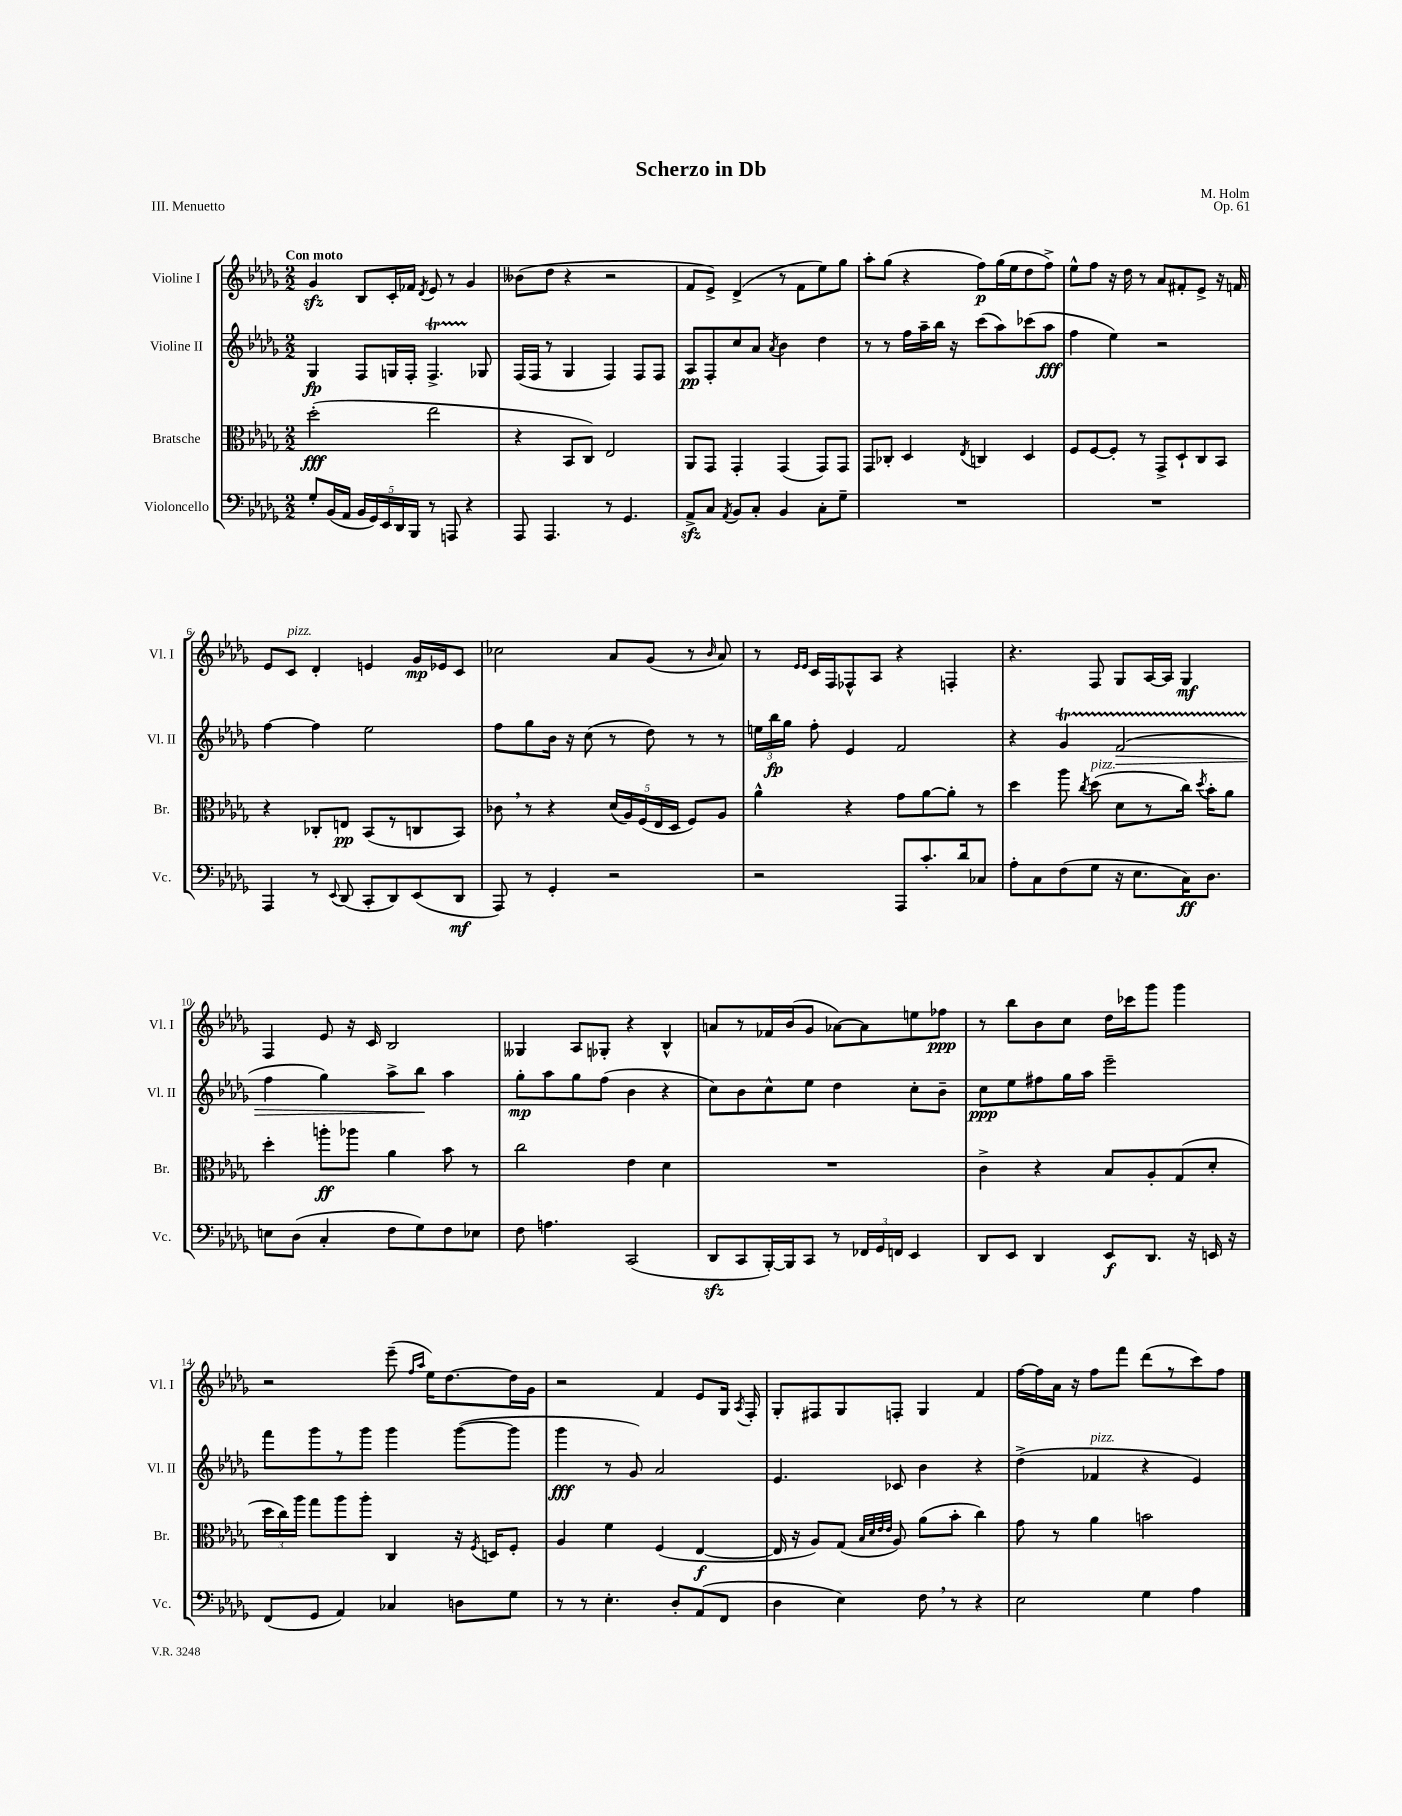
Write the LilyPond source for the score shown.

\header { title = "Scherzo in Db" composer = "M. Holm" opus = "Op. 61" piece = "III. Menuetto" }
<<
\new StaffGroup <<
\new Staff = "s0" \with { instrumentName = "Violine I" shortInstrumentName = "Vl. I" } {
    \clef treble \key des \major \numericTimeSignature \time 2/2 \tempo "Con moto"
    \autoBeamOff ges'4\sfz bes8[ c'16-. fes'16] \acciaccatura { des'8 } ees'8 r8 ges'4 |
    beses'8[( des''8] r4 r2 |
    f'8[ ees'8]->) des'4->( r8 f'8[ ees''8) ges''8] |
    aes''8[-. ges''8]( r4 f''8[\p) ges''16( ees''16 des''8 f''8]->) |
    ees''8[-^ f''8] r16 des''16 r8 aes'8[ fis'8-. ees'8]-> r16 f'16 |
    ees'8[ c'8]^\markup { \italic "pizz." } des'4-. e'4 ges'16[\mp ees'16 c'8] |
    ces''2 aes'8[ ges'8]( r8 \grace { bes'16 } aes'8) |
    r8 \grace { ees'16[ ees'16] } c'16[ f16 fes8-^ aes8] r4 f4-. |
    r4. f8 ges8[ aes16~ aes16] ges4\mf |
    f4 ees'8 r16 c'16 bes2 |
    geses4 aes8[ ges8]-. r4 bes4-^ |
    a'8[ r8 fes'16 bes'16( ges'8] aes'8[~) aes'8 e''8 fes''8]\ppp |
    r8 bes''8[ bes'8 c''8] des''16[ ces'''16 ges'''8] ges'''4 |
    r2 ees'''8--( \grace { f''16[ aes''16] } ees''16[) des''8.~ des''16 ges'16] |
    r2 f'4 ees'8[ ges16] \acciaccatura { aes8 } f16-. |
    ges8[-. fis8 ges8 f8]-. ges4 f'4 |
    f''16[~ f''16 aes'16] r16 f''8[ f'''8] des'''8[( r8 c'''8) f''8] \bar "|." |
}
\new Staff = "s1" \with { instrumentName = "Violine II" shortInstrumentName = "Vl. II" } {
    \clef treble \key des \major \numericTimeSignature \time 2/2
    \autoBeamOff ges4\fp f8[ g16 f16]-. f4.->\startTrillSpan ges8\stopTrillSpan |
    f16[( f16] r8 ges4 f4) f8[ f8] |
    aes8[\pp f8-. c''8 aes'8] \acciaccatura { aes'8 } bes'4 des''4 |
    r8 r8 f''16[ aes''16-- bes''16] r16 c'''8[( aes''8) ces'''8( aes''8]\fff |
    f''4 ees''4) r2 |
    f''4~ f''4 ees''2 |
    f''8[ ges''8 bes'16] r16 c''8( r8 des''8) r8 r8 |
    \tuplet 3/2 { e''16[ bes''16\fp ges''16] } f''8-. ees'4 f'2 |
    r4 ges'4\startTrillSpan f'2\>( |
    f''4\stopTrillSpan ges''4) aes''8[-> bes''8]\! aes''4 |
    ges''8[-.\mp aes''8 ges''8 f''8]( bes'4 r4 |
    c''8[) bes'8 c''8-^ ees''8] des''4 c''8[-. bes'8]-- |
    c''8[\ppp ees''8 fis''8 ges''16 aes''16] ees'''2-- |
    f'''8[ ges'''8 r8 ges'''8] ges'''4 ges'''8[~( ges'''8] |
    ges'''4\fff r8 ges'8) aes'2 |
    ees'4. ces'8 bes'4 r4 |
    des''4->( fes'4^\markup { \italic "pizz." } r4 ees'4) \bar "|." |
}
\new Staff = "s2" \with { instrumentName = "Bratsche" shortInstrumentName = "Br." } {
    \clef alto \key des \major \numericTimeSignature \time 2/2
    \autoBeamOff des''2-.\fff( ees''2 |
    r4 bes,8[ c8]) ees2 |
    aes,8[ ges,8] ges,4-. ges,4( ges,8[) ges,8] |
    ges,8[ ces8]-. des4 \acciaccatura { ees8 } c4 des4 |
    f8[ f8~ f8]-. r8 ges,8[-> des8-! c8 bes,8] |
    r4 ces8[-. e8]\pp bes,8[( r8 c8 bes,8]) |
    ces'8 \breathe r8 r4 \tuplet 5/4 { des'16[( aes16) f16( ees16 des16] } f8[) aes8] |
    aes'4-^ r4 ges'8[ aes'8~ aes'8]-. r8 |
    des''4 aes''8 \acciaccatura { c''8 } des''8^\markup { \italic "pizz." }( des'8[ r8 c''16]) \acciaccatura { des''8 } bes'16[-. aes'8] |
    des''4-. a''8[-.\ff aes''8] aes'4 bes'8 r8 |
    c''2 ees'4 des'4 |
    R1 |
    c'4-> r4 bes8[ aes8-. ges8( des'8]-. |
    \tuplet 3/2 { des''16[ c''16) aes''16] } ges''8[ aes''8 aes''8]-. c4 r16 \acciaccatura { f8 } d16[ f8]-. |
    aes4 f'4 f4( ees4~\f |
    ees16 r16 aes8[) ges8]( \grace { bes32[ des'32 ees'32 ees'32] } aes8) aes'8[( bes'8]-. c''4) |
    ges'8 r8 aes'4 b'2 \bar "|." |
}
\new Staff = "s3" \with { instrumentName = "Violoncello" shortInstrumentName = "Vc." } {
    \clef bass \key des \major \numericTimeSignature \time 2/2
    \autoBeamOff ges8[-. bes,16( aes,16] \tuplet 5/4 { bes,16[ ges,16) ees,16 des,16 bes,,16] } r8 a,,8 r4 |
    aes,,8 aes,,4. r8 ges,4. |
    aes,8[->\sfz c8] \acciaccatura { aes,8 } bes,8[ c8]-. bes,4 c8[-. ges8]-- |
    R1 |
    R1 |
    aes,,4 r8 \appoggiatura { ees,8 } des,8( c,8[-. des,8) ees,8( des,8]\mf |
    aes,,8) r8 ges,4-. r2 |
    r2 aes,,8[ c'8.-. des'16 ces8] |
    aes8[-. c8 f8( ges8] r16 ees8.[ c16\ff) des8.] |
    e8[ des8]( c4-. f8[ ges8) f8 ees8] |
    f8 a4. c,2( |
    des,8[\sfz c,8 bes,,16~-.) bes,,16 c,8] r8 \tuplet 3/2 { fes,16[ ges,16 f,16] } ees,4 |
    des,8[ ees,8] des,4 ees,8[\f des,8.] r16 e,16 r16 |
    f,8[( ges,8] aes,4) ces4 d8[ ges8] |
    r8 r8 ees4.-. des8[-. aes,8( f,8] |
    des4 ees4) f8 \breathe r8 r4 |
    ees2 ges4 aes4 \bar "|." |
}
>>
>>
